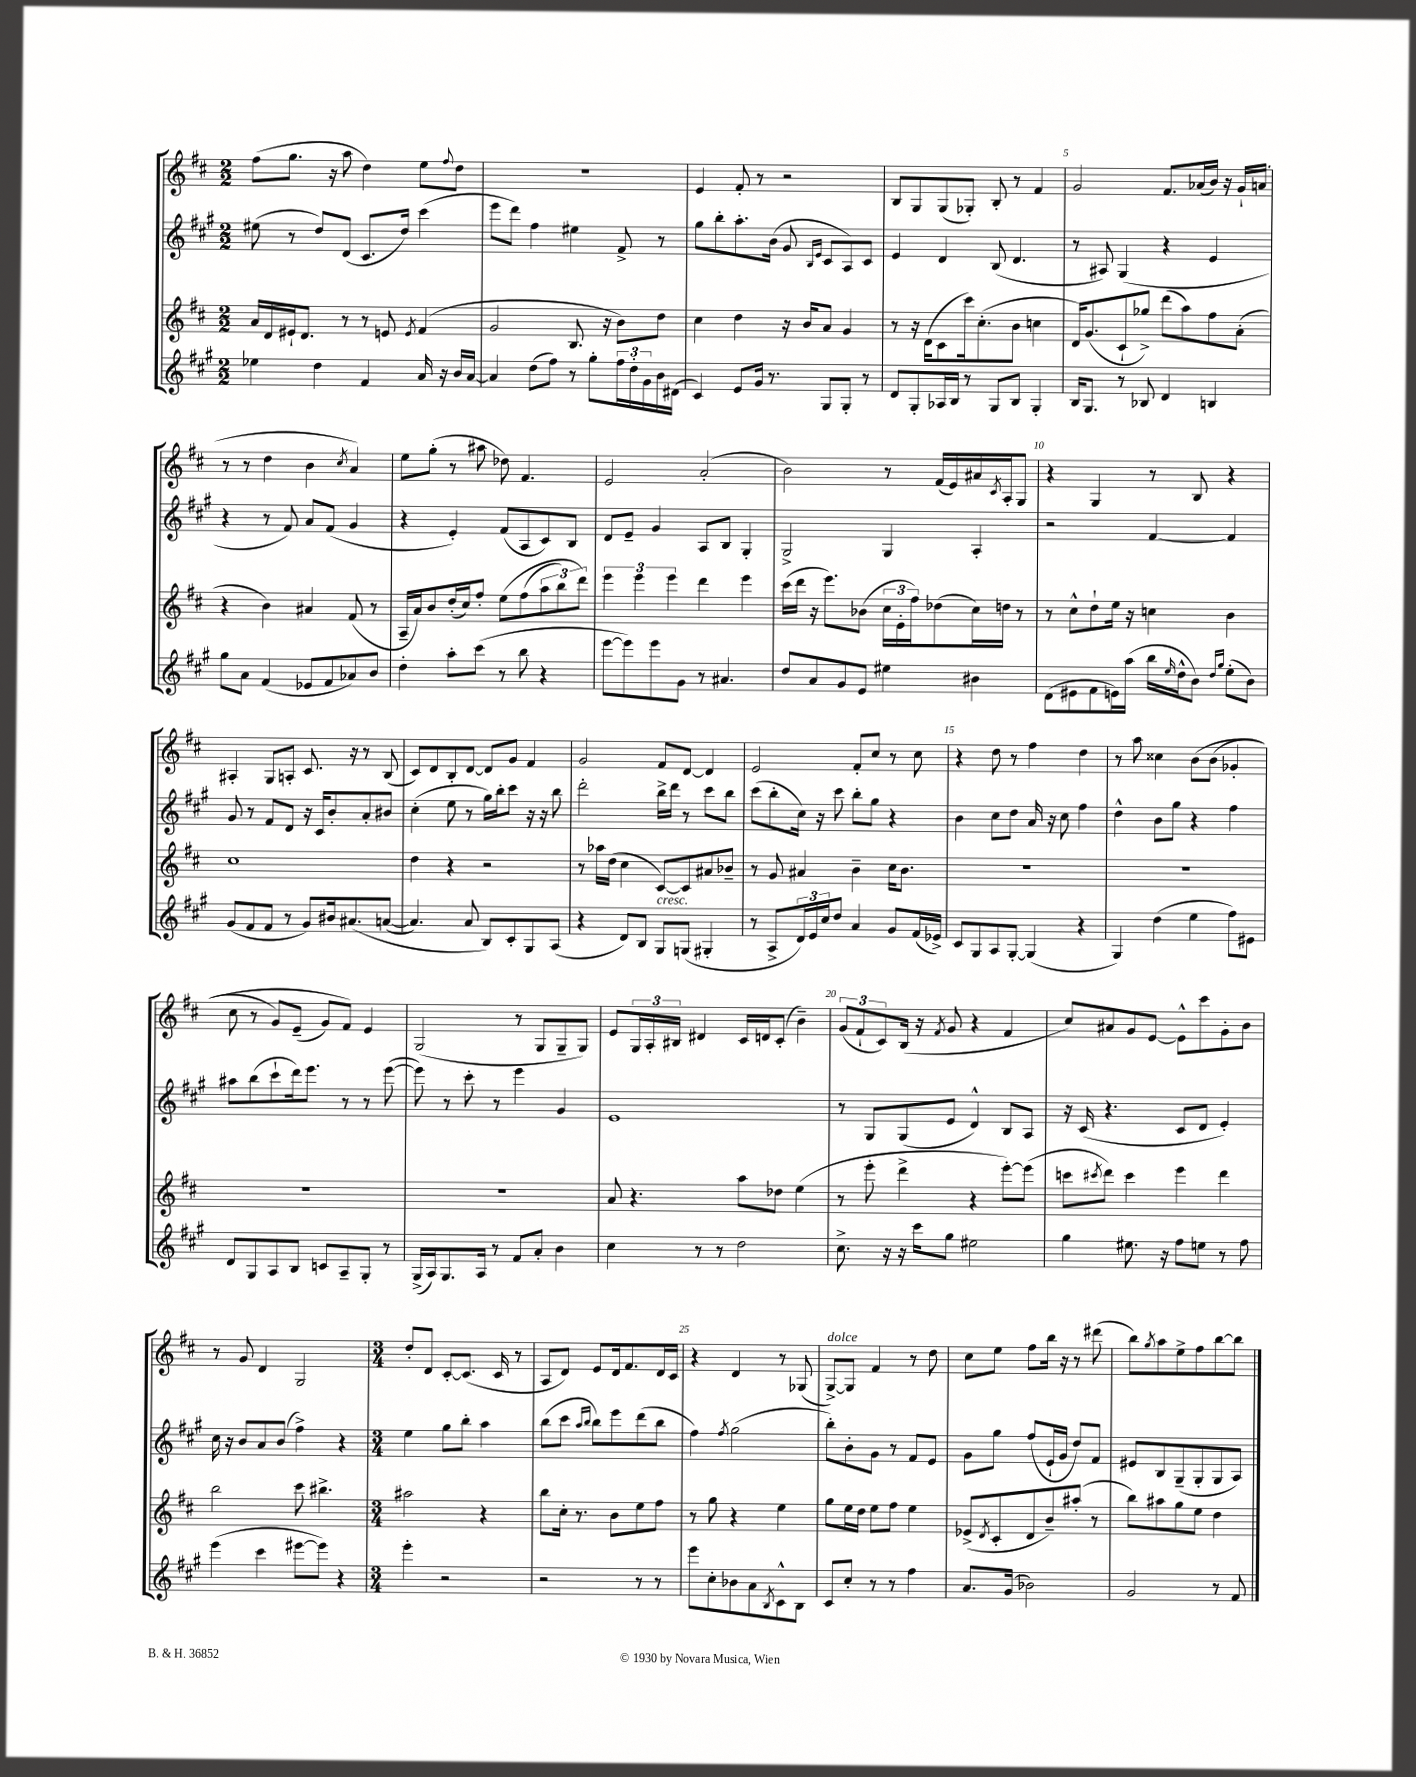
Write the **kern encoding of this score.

**kern	**kern	**kern	**kern
*staff4	*staff3	*staff2	*staff1
*clefG2	*clefG2	*clefG2	*clefG2
*k[f#c#g#]	*k[f#c#]	*k[f#c#g#]	*k[f#c#]
*M2/2	*M2/2	*M2/2	*M2/2
4ee-	16a	(8ee#	(8ff#
.	16d	.	.
.	16e#`	8r	8.gg
.	8.d	.	.
4dd	.	8dd)	.
.	.	.	16r
.	8r	(8d	8aa
4f#	8r	8.c#	4dd)
.	8e	.	.
.	.	16dd)	.
.	8qe	.	.
16a	(4f#	(4ccc#	8ee
16r	.	.	.
.	.	.	8qqff#
16b	.	.	8dd
[16a	.	.	.
=	=	=	=
4a]	2g	8eee	1r
.	.	8ddd)	.
(8dd	.	4ff#	.
8ff#)	.	.	.
8r	8.B	4ee#	.
8gg#'	.	.	.
.	16r	.	.
24ff#	8b)	8f#^	.
24dd'	.	.	.
24g#	.	.	.
16b	8dd	8r	.
(16d#	.	.	.
=	=	=	=
4c#)	4cc#	8gg#	4e
.	.	8bb'	.
8e	4dd	8.aa'	8f#'
16g#	.	.	8r
8.r	.	(16b	.
.	16r	8g#	2r
.	16b	.	.
.	.	16qqB	.
.	.	16qqe	.
8G#	8a	8c#	.
8G#'	4g	8A)	.
8r	.	8c#	.
=	=	=	=
8d	8r	4e	8B
8G#'	16r	.	8G
.	(16d	.	.
16A-	8c#	4d	(8G
16B	.	.	.
8r	16ccc#)	.	8G-')
.	(8.cc#'	.	.
8G#	.	(8B	8B'
8B	8b	4.d	8r
4G#'	4cc	.	4f#
=	=	=	=
16B	16d)	8r	2g
8.G#	(8.g	.	.
.	.	8A#)	.
8r	8c#`	(4G#	.
8B-	8gg-^)	.	.
4d	(8ddd	4r	8.f#
.	8aa)	.	.
.	.	.	(16a-
4B	8ff#	4e	16b)
.	.	.	16r
.	(8a'	.	16g`
.	.	.	(16a
=	=	=	=
8gg#	4r	4r	8r
8a	.	.	8r
(4f#	4b)	8r	4dd
.	.	8f#)	.
8e-	4a#	8a	4b
8f#	.	(8f#	.
.	.	.	8qcc#
8a-)	(8f#	4g#	4a)
8b	8r	.	.
=	=	=	=
4dd'	16A~	4r	8ee
.	16a)	.	.
.	8b	.	(8gg'
8aa'	(16dd'	4e')	8r
.	16cc#)	.	.
(8ccc#	8ff#'	.	8aa#
8r	&(8ee	(8f#	8dd-)
8bb	(8ff#	8A	4.f#
4r	12aa	8c#)	.
.	12bb)	.	.
.	.	8B	.
.	12ddd&)	.	.
=	=	=	=
[8eee	6eee	8d	2e
8eee])	.	8e~	.
.	6eee	.	.
8eee	.	4g#	.
.	6eee	.	.
8g#	.	.	.
8r	4ddd	8A	(2a'
4.a#	.	8B	.
.	4eee	4G#'	.
=	=	=	=
8dd	(16ccc#	2G#^	2b)
.	16ddd	.	.
8a	16r	.	.
.	8.eee)	.	.
8g#	.	.	.
8e	(8b-	.	.
4ee#	24cc#	4G#	8r
.	24e'	.	.
.	24ff#)	.	.
.	(8dd-	.	(16f#
.	.	.	16e)
4b#	16cc#)	4A'	16a#
.	.	.	8qc#
.	16dd	.	16A'
.	8r	.	8G
=	=	=	=
(8d	8r	2r	4r
8e#	8cc#^^	.	.
8f#	8dd`	.	4G
16e)	16ee	.	.
(16aa	16r	.	.
16bb	4cc	[4f#	8r
16qqee	.	.	.
16dd^^	.	.	.
8b)	.	.	8B
16qqdd	.	.	.
16qqgg#	.	.	.
(8ee'	4b	4f#]	4r
8b)	.	.	.
=	=	=	=
(8g#	1cc#	8g#	4A#'
8f#	.	8r	.
8f#	.	8f#	8G
8r	.	8d	8A'
8g#)	.	16r	8.c#
.	.	16c#	.
16b#	.	8b'	.
&(8.a#	.	.	16r
.	.	8a'	8r
([8a	.	8b#	(8B
=	=	=	=
4.a])	4dd	(4cc#'	8c#)
.	.	.	8d
.	4r	8ee	8B'
8a	.	8r	[8d
8B&)	2r	16gg#)	8d]
.	.	16bb'	.
8c#'	.	8ccc#	8g
8G#	.	16r	4f#
.	.	16r	.
(8A	.	8bb	.
=	=	=	=
4r	8r	2ddd'	2g
.	16aa-	.	.
.	(16dd	.	.
8d)	4cc#	.	.
8B	.	.	.
8G#	[8c#)	16bb^	8f#
.	.	16ddd	.
(8G	8c#]	8r	[8d
4G#'	8a#	8ccc#	4d]
.	8b-~	8bb	.
=	=	=	=
8r	8r	(8ccc#	2e
8A^	8g	8bb'	.
24d)	4a#	16cc#)	.
24e	.	.	.
.	.	16r	.
24cc#	.	.	.
8dd	.	8ccc#	.
4a	4b~	8bb'	8f#'
.	.	8gg#	8cc#
8g#	16cc#	4r	8r
.	8.b	.	.
(16f#	.	.	8cc#
16e-^)	.	.	.
=	=	=	=
8c#	1r	4b	4r
8G#	.	.	.
8A	.	8cc#	8dd
[8G#'	.	8dd	8r
(4G#]	.	16a	4ff#
.	.	16r	.
.	.	8cc#	.
4r	.	4ff#	4dd
=	=	=	=
4G#)	1r	4dd^^	8r
.	.	.	8aa
(4dd	.	8b	4cc##
.	.	8gg#	.
4ee	.	4r	&(8b
.	.	.	(8b
8ff#)	.	4ff#	4g-'
8e#	.	.	.
=	=	=	=
8d	1r	8aa#	8cc#
8G#	.	(8bb	8r
8A	.	8ccc#`	8g)
8B	.	16ddd)	(8e~
.	.	8.eee	.
8c	.	.	8g)
8A~	.	8r	8f#&)
8G#'	.	8r	4e
8r	.	([8eee	.
=	=	=	=
(16G#^	1r	8eee])	(2G
16A)	.	.	.
8.G#	.	8r	.
.	.	8ccc#'	.
16A	.	.	.
8r	.	8r	.
8f#	.	4eee	8r
8a'	.	.	8G
4b	.	4g#	8G~
.	.	.	8G)
=	=	=	=
4cc#	8a	1e	8e
.	4.r	.	24G
.	.	.	24A'
.	.	.	24B#
8r	.	.	4d#
8r	.	.	.
2dd	8aa	.	16c#
.	.	.	16d
.	8dd-	.	(8c#'
.	(4ee	.	4b~)
=	=	=	=
8.cc#^	8r	8r	(12g
.	.	.	12f#`
.	8eee'	8G#	.
.	.	.	12c#)
16r	.	.	.
16r	4ddd^	(8G#	(16B
16ccc#	.	.	16r
.	.	.	8qf#
8gg#	.	8e	8g
2ee#	4r	4d^^)	4r
.	[8eee')	8B	4f#
.	(8eee]	8A	.
=	=	=	=
4gg#	8ccc	16r	8cc#)
.	.	(16c#	.
.	8qccc#	.	.
.	8ddd)	4.r	8a#
8.ee#	4ccc#	.	8g
.	.	.	[8e
16r	.	.	.
8ff#	4eee	8c#	8e^^]
8ee	.	8d	8ccc#
8r	4ddd	4e')	8g'
8ff#	.	.	8b
=	=	=	=
(4eee	2bb	16cc#	8r
.	.	16r	.
.	.	8b	8g
4ccc#	.	8a	4d
.	.	(8b	.
[8eee#	8ccc#	4ff#^)	2G
8eee#])	4.bb#^	.	.
4r	.	4r	.
=	=	=	=
*M3/4	*M3/4	*M3/4	*M3/4
4eee'	2aa#	4ee	8dd'
.	.	.	8d
2r	.	8gg#	[8c#'
.	.	8bb'	(8.c#]
.	4r	4aa	.
.	.	.	16c#
.	.	.	8r
=	=	=	=
2r	8bb	(8bb	8A
.	16cc#'	8ccc#	8d)
.	8.r	.	.
.	.	16qqaa	.
.	.	16qqbb	.
.	.	8bb)	8e
.	8b	8eee	16d
.	.	.	8.f#
8r	8ee	(8ddd	.
8r	8ff#	8bb	16d
.	.	.	16c#
=	=	=	=
8eee	8r	4ff#)	4r
8cc#'	8gg	.	.
.	.	8qff#	.
8b-	4r	(2gg#	4d
8a	.	.	.
8qB	.	.	.
8c#^^	4ee	.	8r
8B	.	.	(8G-
=	=	=	=
8c#	8gg	8bb')	[8G^)
8cc#'	16ee	8b'	8G]
.	16dd	.	.
8r	8ee	8g#	4f#
8r	8ff#	8r	.
4ff#	4ee	8f#	8r
.	.	8e	8dd
=	=	=	=
8.a	(8e-^	8g#	8cc#
.	8qd	.	.
.	8c#'	8gg#	8ee
(16g#	.	.	.
2b-)	8d	(8ff#	8ff#
.	8b~)	16e`	16bb
.	.	16g#	16r
.	(8aa#'	8dd)	8r
.	8r	8f#	(8ddd#
=	=	=	=
2g#	8bb)	8e#	8bb)
.	.	.	8qgg
.	8aa#	8B	8aa
.	8gg	(8G#~	8ee^
.	8ee	8G#'	8ff#
8r	4dd	8G#	[8bb
8f#	.	8A)	8bb]
==	==	==	==
*-	*-	*-	*-
